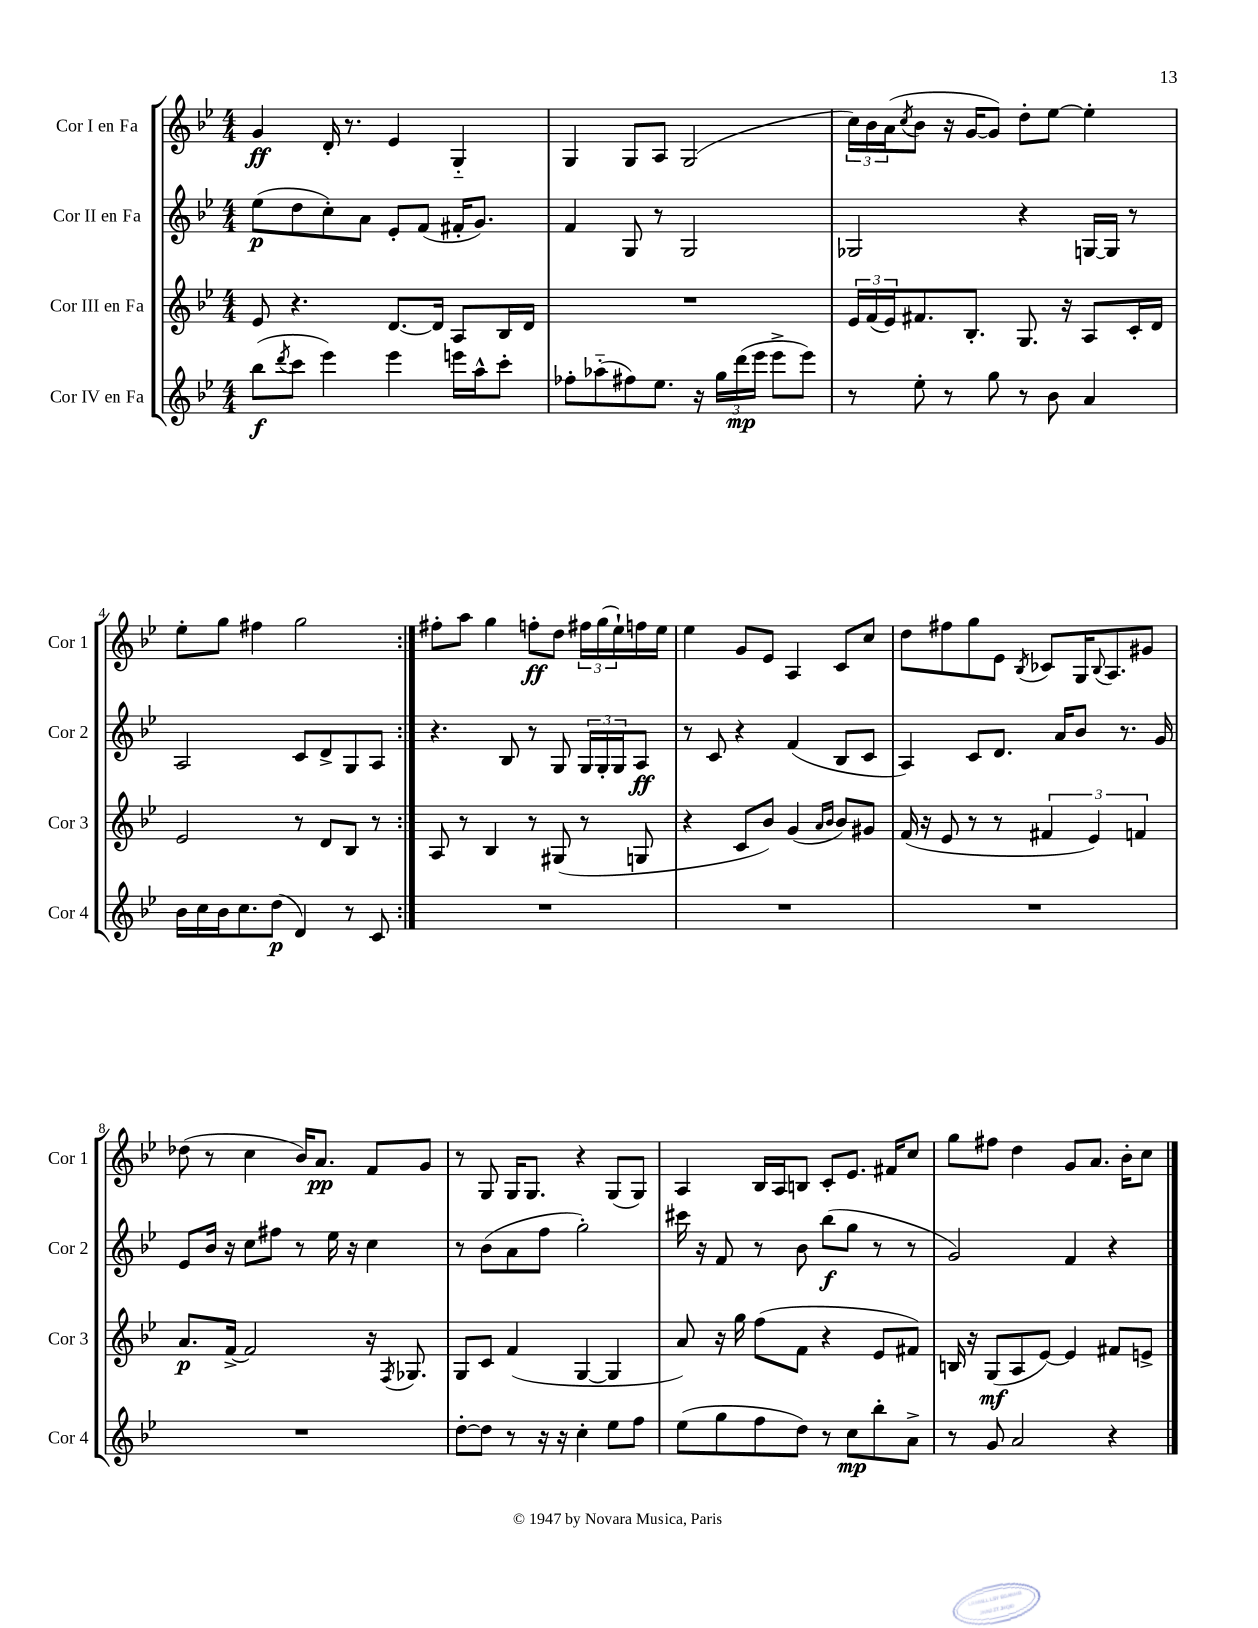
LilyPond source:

<<
\new StaffGroup <<
\new Staff = "s0" \with { instrumentName = "Cor I en Fa" shortInstrumentName = "Cor 1" } {
    \clef treble \key bes \major \numericTimeSignature \time 4/4
    \repeat volta 2 { g'4\ff d'16-. r8. ees'4 g4-_ |
    g4 g8 a8 g2( |
    \tuplet 3/2 { c''16) bes'16 a'16( } \acciaccatura { c''8 } bes'8 r16 g'16~ g'8) d''8-. ees''8~ ees''4-. |
    ees''8-. g''8 fis''4 g''2 | }
    fis''8-. a''8 g''4 f''8-.\ff d''8 \tuplet 3/2 { fis''16 g''16( ees''16-!) } f''16 ees''16 |
    ees''4 g'8 ees'8 a4 c'8 c''8 |
    d''8 fis''8 g''8 ees'8 \acciaccatura { bes8 } ces'8 g16 \appoggiatura { bes8 } a8. gis'8 |
    des''8( r8 c''4 bes'16) a'8.\pp f'8 g'8 |
    r8 g8 g16 g8. r4 g8( g8) |
    a4 bes16 a16 b8 c'8-. ees'8. fis'16 c''8 |
    g''8 fis''8 d''4 g'8 a'8. bes'16-. c''8 \bar "|." |
}
\new Staff = "s1" \with { instrumentName = "Cor II en Fa" shortInstrumentName = "Cor 2" } {
    \clef treble \key bes \major \numericTimeSignature \time 4/4
    \repeat volta 2 { ees''8\p( d''8 c''8-.) a'8 ees'8-. f'8( fis'16-. g'8.) |
    f'4 g8 r8 g2 |
    ges2 r4 g16~ g16 r8 |
    a2 c'8 d'8-> g8 a8 | }
    r4. bes8 r8 g8 \tuplet 3/2 { g16 g16-. g16 } a8\ff |
    r8 c'8 r4 f'4( bes8 c'8 |
    a4) c'8 d'8. a'16 bes'8 r8. g'16 |
    ees'8 bes'16 r16 c''8 fis''8 r8 ees''16 r16 c''4 |
    r8 bes'8( a'8 f''8 g''2-.) |
    cis'''16 r16 f'8 r8 bes'8 bes''8\f( g''8 r8 r8 |
    g'2) f'4 r4 \bar "|." |
}
\new Staff = "s2" \with { instrumentName = "Cor III en Fa" shortInstrumentName = "Cor 3" } {
    \clef treble \key bes \major \numericTimeSignature \time 4/4
    \repeat volta 2 { ees'8 r4. d'8.~ d'16 a8 bes16 d'16 |
    R1 |
    \tuplet 3/2 { ees'16 f'16( ees'16) } fis'8. bes8.-. g8. r16 a8 c'16-. d'16 |
    ees'2 r8 d'8 bes8 r8 | }
    a8 r8 bes4 r8 gis8( r8 g8 |
    r4 c'8 bes'8) g'4( \grace { a'16 bes'16 } bes'8) gis'8 |
    f'16( r16 ees'8 r8 r8 \tuplet 3/2 { fis'4 ees'4) f'4 } |
    a'8.\p f'16~-> f'2 r16 \acciaccatura { f8 } ges8. |
    g8 c'8 f'4( g4~ g4 |
    a'8) r16 g''16 f''8( f'8 r4 ees'8 fis'8) |
    b16 r16 g8\mf( a8 ees'8~) ees'4 fis'8 e'8-> \bar "|." |
}
\new Staff = "s3" \with { instrumentName = "Cor IV en Fa" shortInstrumentName = "Cor 4" } {
    \clef treble \key bes \major \numericTimeSignature \time 4/4
    \repeat volta 2 { bes''8\f( \acciaccatura { d'''8 } c'''8 ees'''4) ees'''4 e'''16 a''16-^ c'''8-. |
    fes''8-. aes''8-_( fis''8) ees''8. r16 \tuplet 3/2 { g''16 d'''16\mp( ees'''16 } ees'''8-> ees'''8) |
    r8 ees''8-. r8 g''8 r8 bes'8 a'4 |
    bes'16 c''16 bes'16 c''8. d''8\p( d'4) r8 c'8 | }
    R1 |
    R1 |
    R1 |
    R1 |
    d''8~-. d''8 r8 r16 r16 c''4-. ees''8 f''8 |
    ees''8( g''8 f''8 d''8) r8 c''8\mp bes''8-. a'8-> |
    r8 g'8 a'2 r4 \bar "|." |
}
>>
>>
